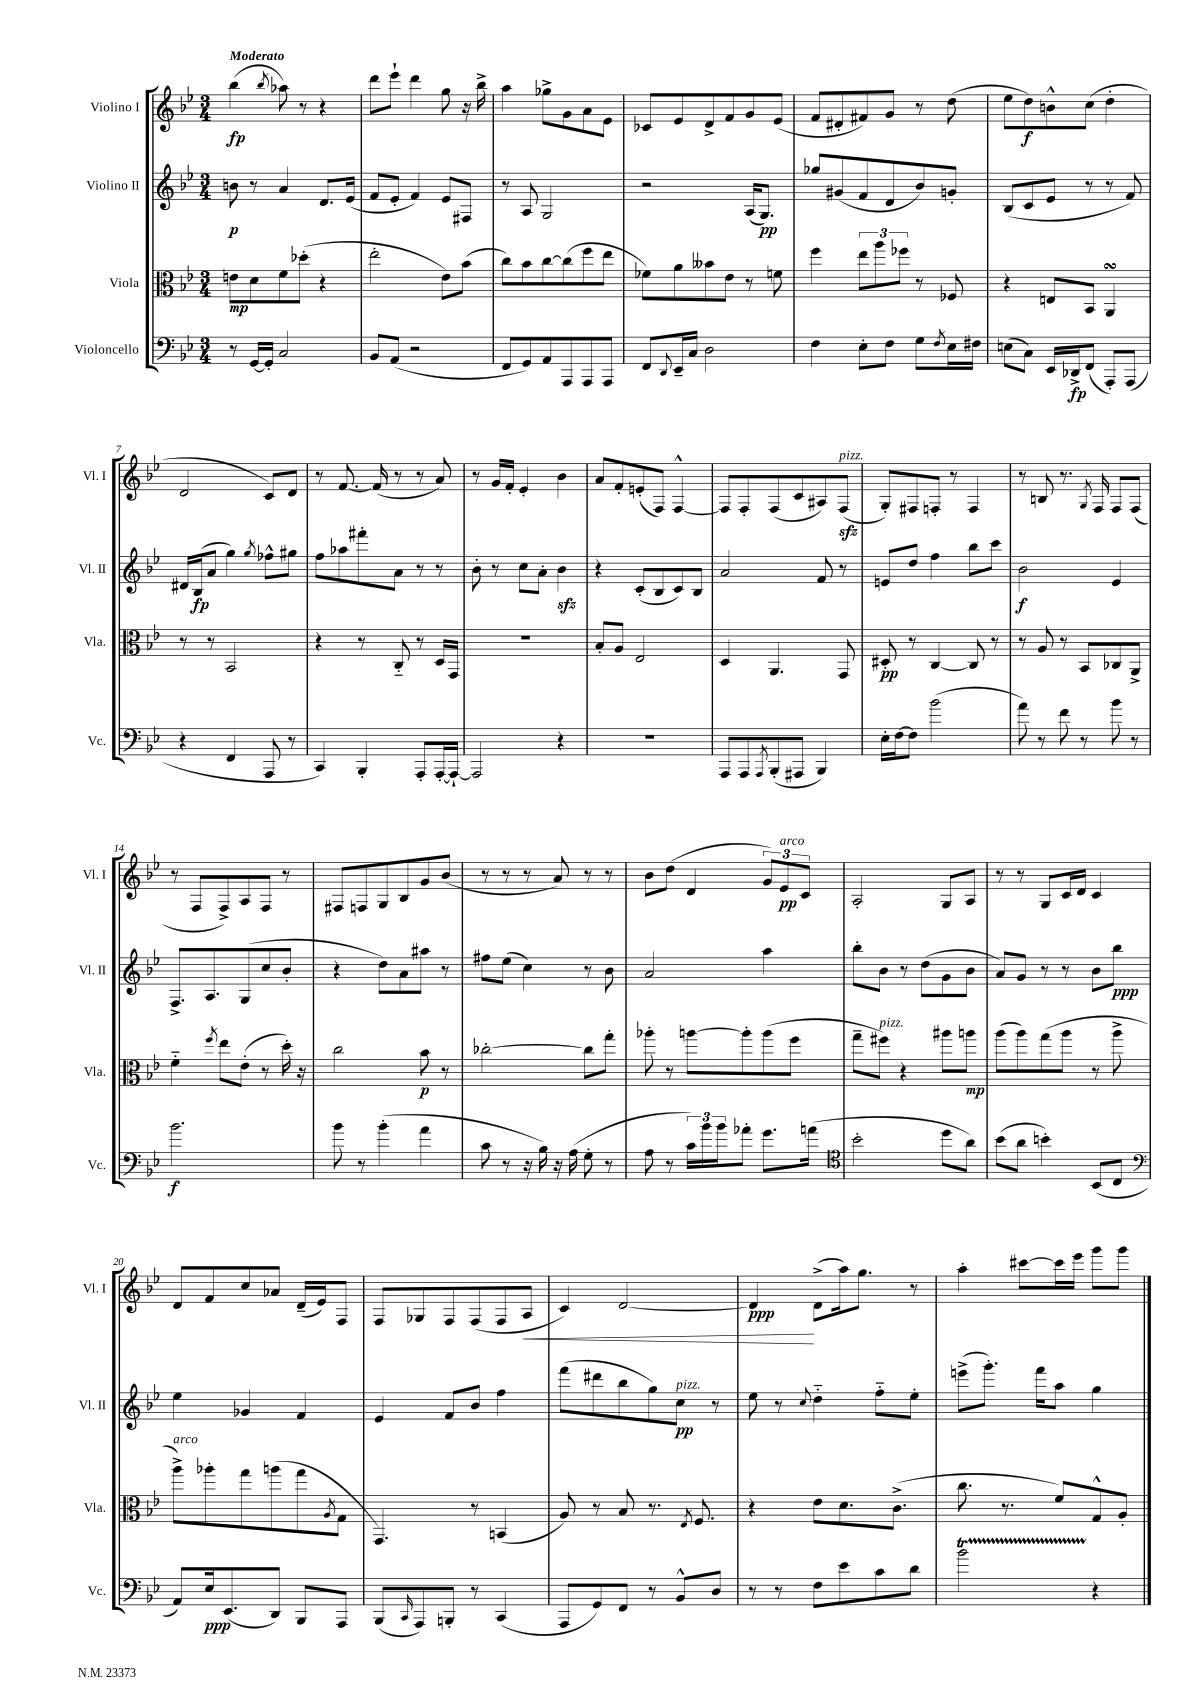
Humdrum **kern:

**kern	**kern	**kern	**kern
*staff4	*staff3	*staff2	*staff1
*clefF4	*clefC3	*clefG2	*clefG2
*k[b-e-]	*k[b-e-]	*k[b-e-]	*k[b-e-]
*M3/4	*M3/4	*M3/4	*M3/4
8r	8e	8b	(4bb-
[16GG	8d	8r	.
16GG']	.	.	.
.	.	.	8qbb-
2C	8f	4a	8aa-)
.	(8dd-'	.	8r
.	4r	8.d	4r
.	.	(16e-	.
=	=	=	=
8BB-	2ee-'	8f	8ddd
(8AA	.	8e-'	8eee-`
2r	.	4f)	4ddd
.	8e-)	8e-	8gg
.	(8b-	8F#	16r
.	.	.	16bb-^
=	=	=	=
8FF	8cc)	8r	4aa
8GG)	8b-	8A	.
8AA	[8cc	2G	8gg-^
8AAA	(8cc]	.	8g
8AAA	8ff	.	8a
8AAA	8ee-	.	8e-
=	=	=	=
8FF	8f-)	2r	8c-
8qqDD	.	.	.
16EE-~	8a	.	8e-
16C	.	.	.
2D	8b--	.	8d^
.	8e-	.	8f
.	8r	(16A	8g
.	.	8.G)	.
.	8f	.	(8e-
=	=	=	=
4F	4ff	8gg-	8f
.	.	(8g#	8d#'
8E-'	12ee-	8f	8f#)
.	12aa	.	.
8F	.	8d	8g
.	12ff-	.	.
8G	8r	8b-)	8r
8qF	.	.	.
16E-	8F-	8g'	(8dd
16F#	.	.	.
=	=	=	=
(8E	4r	(8B-	8ee-
8C)	.	8c	8dd)
16EE-	8E	8e-	8b^^
16DD-^	.	.	.
(8FF	8BB-	8r	(8cc
8AAA')	4AA	8r	4dd'
(8AAA	.	8f)	.
=	=	=	=
4r	8r	16d#	2d
.	.	(16B-	.
.	8r	8a	.
4FF	2BB-	4gg)	.
.	.	8qgg	.
8AAA	.	8ff-^^	8c)
8r	.	8gg#	8d
=	=	=	=
4CC)	4r	8ff	8r
.	.	8aa-	[8.f
4BBB-'	8r	8fff#'	.
.	.	.	(16f]
.	8C'~	8a	8r
8AAA'	8r	8r	8r
[16AAA'	16D	8r	8a)
16AAA`_	16GG	.	.
=	=	=	=
2AAA]	2.r	8b-'	8r
.	.	8r	16g
.	.	.	16f'
.	.	8cc	4e-'
.	.	8a'	.
4r	.	4b-	4b-
=	=	=	=
2.r	8B-'	4r	8a
.	8A	.	8f'
.	2E-	(8c'	(8e'
.	.	8B-	8F)
.	.	8c)	[4F^^
.	.	8B-	.
=	=	=	=
8AAA	4D	2a	8F]
8AAA	.	.	8F'
8qAAA	.	.	.
(8BBB-'	4.AA	.	(8F
8AAA#	.	.	8c
4BBB-)	.	8f	8A#)
.	8GG	8r	(8F
=	=	=	=
16E-'	8D#'	8e	8G')
[16F	.	.	.
8F]	8r	8dd	8F#
(2b-	[4C	4ff	8F'
.	.	.	8r
.	8C]	8bb-	4F
.	8r	8ccc	.
=	=	=	=
8a)	8r	2b-	8r
8r	8A	.	8B
8f	8r	.	8.r
8r	8BB-	.	.
.	.	.	8qG
.	.	.	16F
8b-	8C-	4e-	8F
8r	8AA^	.	(8F
=	=	=	=
2.b-	4f'~	8.F^	8r
.	.	.	8F
.	.	8.A	.
.	8qff	.	.
.	8ee-	.	8F^)
.	(8e-'	(8G	8A
.	8r	8cc	8F
.	16dd')	8b-'	8r
.	16r	.	.
=	=	=	=
8b-	2cc	4r	8F#
8r	.	.	8F
(4b-'	.	8dd)	8G
.	.	8a	8B-
4a	8b-	8aa#	8g
.	8r	8r	(8b-
=	=	=	=
8c	[2cc-'	8ff#	8r
8r	.	(8ee-	8r
16r	.	4cc)	8r
16B-)	.	.	.
16r	.	.	8a)
(16A	.	.	.
8G'	8cc-]	8r	8r
8r	8gg'	8b-	8r
=	=	=	=
8A	8aa-'	2a	8b-
8r	8r	.	(8dd
24c)	[8aa	.	4d
24b-	.	.	.
24b-	.	.	.
8a-'	8aa']	.	.
8.g	(8aa	4aa	12g)
.	.	.	12e-
.	8ff	.	.
.	.	.	12c
(16a	.	.	.
=	=	=	=
*clefC4	*	*	*
2b-'	8gg~	8bb-'	2A'
.	8ff#)	8b-	.
.	4r	8r	.
.	.	(8dd	.
8dd	8aa#	8g	8G
8a)	8aa	8b-	8A
=	=	=	=
(8b-	(8aa	8a)	8r
8a	8aa)	8g	8r
4b')	(8gg	8r	8G
.	8aa	8r	16c
.	.	.	16d
(8BB-	8r	8b-	4c
8C	8aa^	8bb-	.
=	=	=	=
*clefF4	*	*	*
8AA)	8aa^)	4ee-	8d
16E-	8aa-'	.	8f
(8.EE-	.	.	.
.	8gg	4g-	8cc
8DD)	(8aa	.	8a-
8BBB-	8gg	4f	(16d~
.	.	.	16e-)
.	8qA	.	.
8AAA	8G	.	8F
=	=	=	=
(8BBB-	4.GG)	4e-	8F
16qqCC	.	.	.
8AAA)	.	.	8G-
8BBB'	.	8f	8F
8r	8r	8b-	(8F
(4CC	(4BB	4ff	8F
.	.	.	8A
=	=	=	=
8AAA	8A)	(8fff	4c)
8GG)	8r	8ddd#	.
8FF	8B-	8bb-	[2d
8r	8.r	8gg)	.
8BB-^^	.	8cc	.
.	8qE-	.	.
.	8.F	.	.
8D	.	8r	.
=	=	=	=
8r	4r	8ee-	4d]
8r	.	8r	.
.	.	8qqcc	.
8F	8e-	4dd'~	(8d^
8e-	8.d	.	16aa)
.	.	.	8.gg
8c	.	8ff'~	.
.	(8.c^	.	.
8d	.	8ee-'	8r
=	=	=	=
2b-	8.cc	(8eee^	4aa'
.	.	8.ggg')	.
.	8.r	.	.
.	.	.	[8ccc#
.	.	16fff	.
.	8f)	8aa	16ccc#]
.	.	.	16eee-
4r	8G^^	4gg	8ggg
.	8A'	.	8ggg
==	==	==	==
*-	*-	*-	*-
